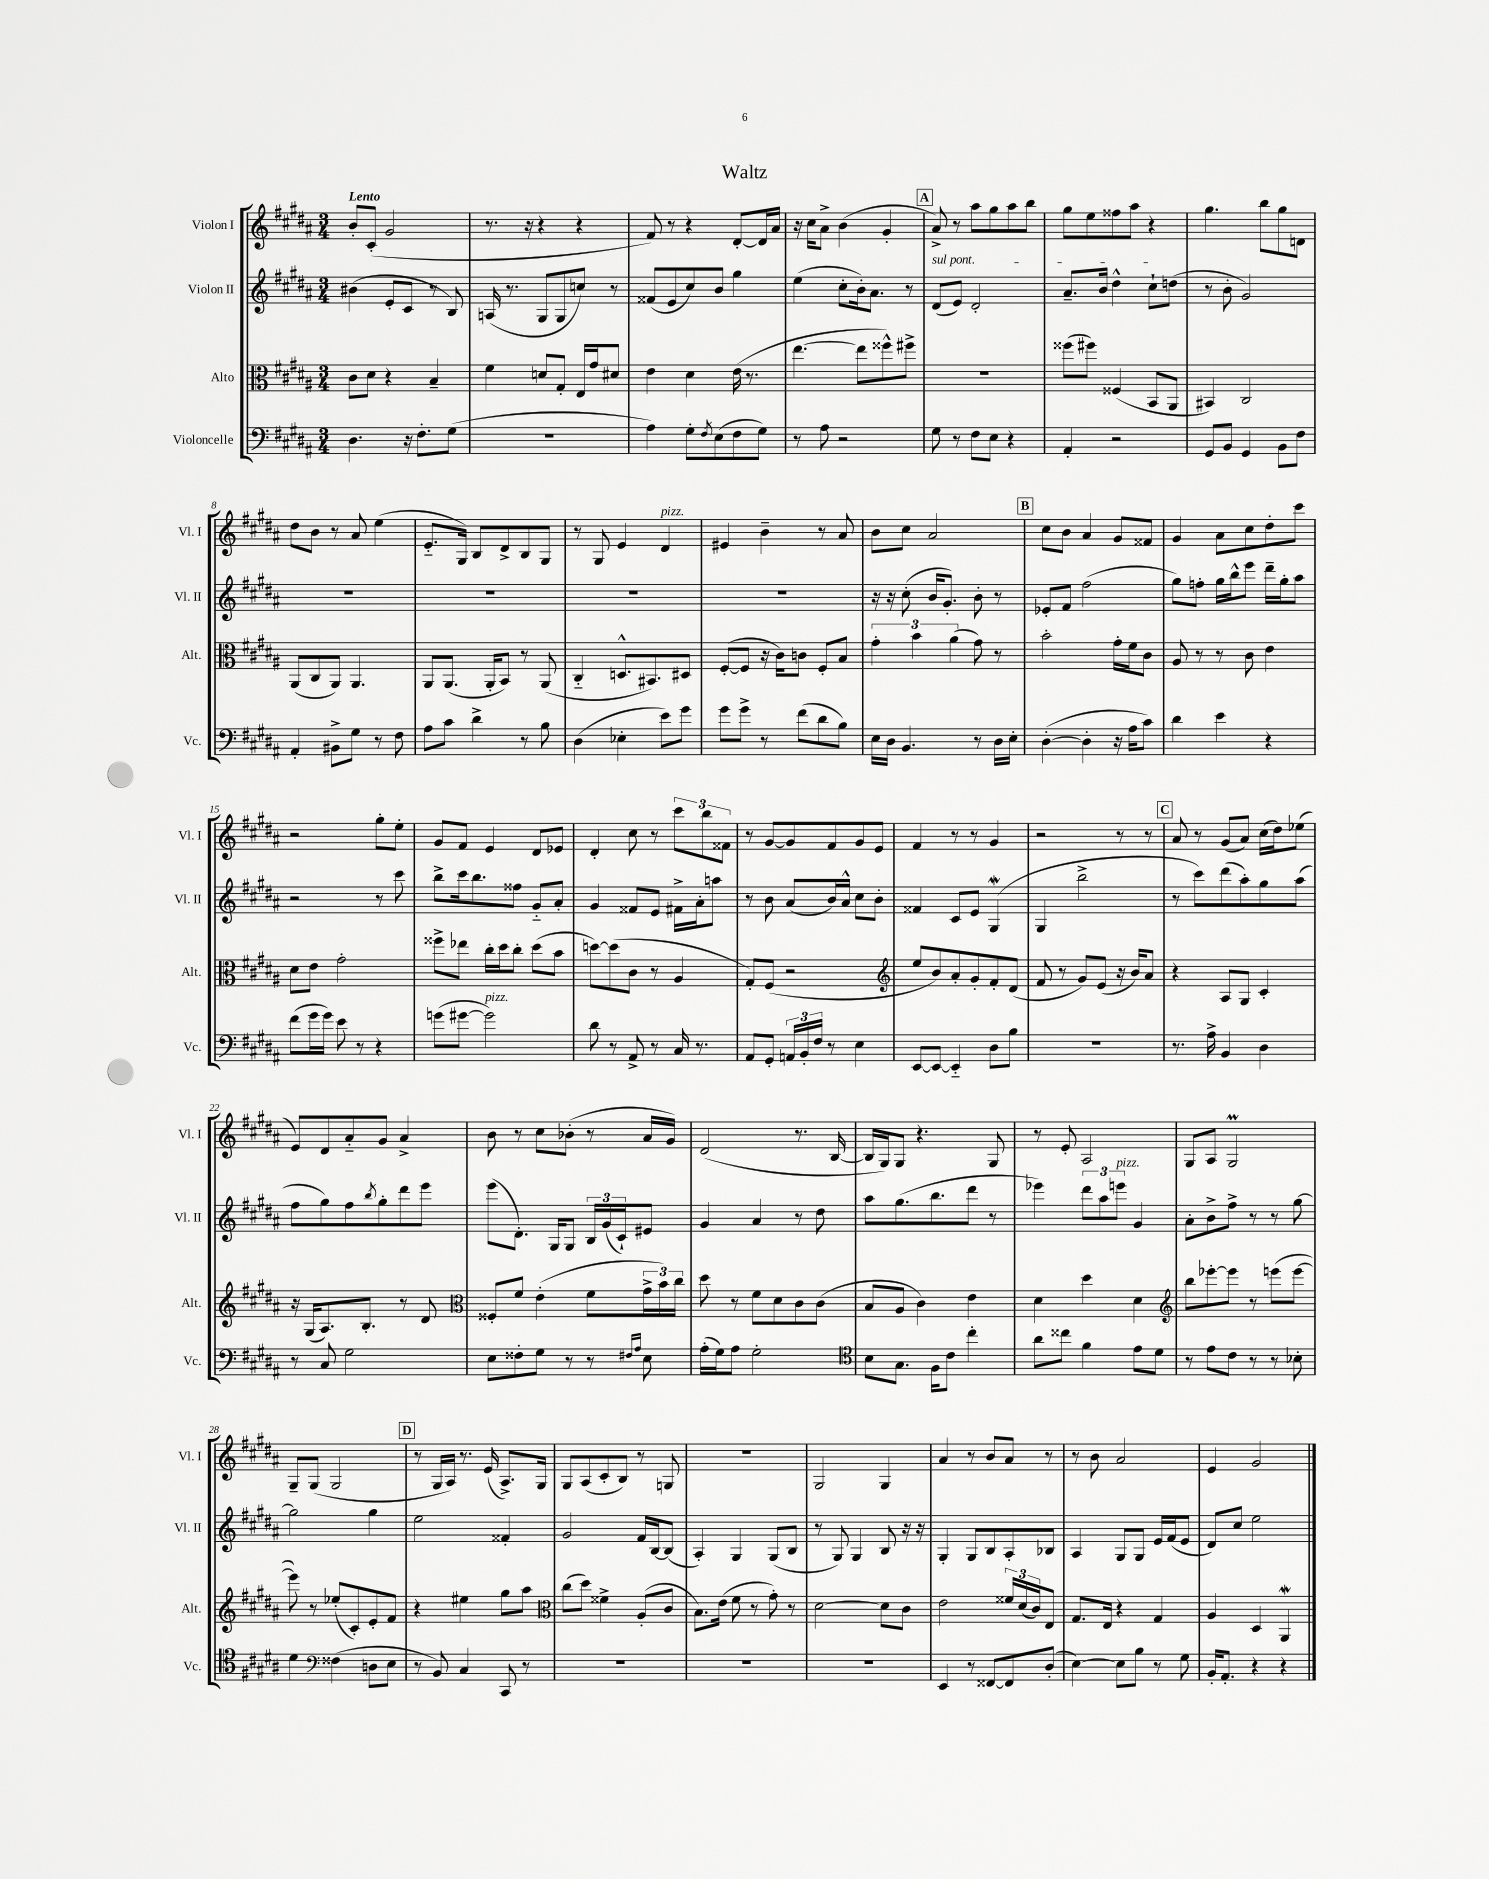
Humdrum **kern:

**kern	**kern	**kern	**kern
*staff4	*staff3	*staff2	*staff1
*clefF4	*clefC3	*clefG2	*clefG2
*k[f#c#g#d#a#]	*k[f#c#g#d#a#]	*k[f#c#g#d#a#]	*k[f#c#g#d#a#]
*M3/4	*M3/4	*M3/4	*M3/4
4.D#	8c#	(4b#	8b'
.	8d#	.	(8c#'
.	4r	8e'	2g#
16r	.	8c#	.
8.F#'	.	.	.
.	4B~	8r	.
(8G#	.	8B)	.
=	=	=	=
2.r	4f#	(16A	8.r
.	.	8.r	.
.	.	.	16r
.	8d	8G#	4r
.	8G#'	8G#	.
.	16E	8cc)	4r
.	16g#	.	.
.	8d#	8r	.
=	=	=	=
4A#)	4e	(8f##	8f#)
.	.	8e	8r
8G#'	4d#	8cc#)	4r
8qF#	.	.	.
(8E	.	8b	.
8F#	(16e	4gg#	[8d#'
.	8.r	.	.
8G#)	.	.	16d#]
.	.	.	16a#
=	=	=	=
8r	[4.ee	(4ee	16r
.	.	.	16cc#
8A#	.	.	8a#^
2r	.	8cc#'	(4b
.	8ee]	16b')	.
.	.	8.a#	.
.	8ff##^^)	.	4g#'
.	8ff#^	8r	.
=	=	=	=
8G#	2.r	(8d#	8a#^)
8r	.	8e)	8r
8F#	.	2d#'	8aa#
8E	.	.	8gg#
4r	.	.	8aa#
.	.	.	8bb
=	=	=	=
4AA#'	(8ff##	8.a#~	8gg#
.	8ff#)	.	8ee
.	.	16b	.
2r	(4F##	4dd#^^	8ff##
.	.	.	8aa#
.	8BB	8cc#`	4r
.	8AA#	(8dd	.
=	=	=	=
8GG#	4BB#)	8r	4.gg#
8BB	.	8b'	.
4GG#	2C#	2g#)	.
.	.	.	8bb
8BB	.	.	8gg#
8F#	.	.	8d
=	=	=	=
4AA#'	(8AA#	2.r	8dd#
.	8C#	.	8b
8BB#^	8AA#)	.	8r
8G#	4.AA#	.	8a#
8r	.	.	(4ee
8F#	.	.	.
=	=	=	=
8A#	8AA#	2.r	8.e'~
8c#	(8.AA#	.	.
.	.	.	16G#)
4d#^	.	.	8B
.	16AA#'	.	.
.	8BB)	.	8d#^
8r	8r	.	8B
8B	(8AA#	.	8G#
=	=	=	=
(4D#	4C#'~	2.r	8r
.	.	.	8G#
4E-'	8.D^^	.	4e
.	8.BB#)	.	.
8e)	.	.	4d#
8g#	8D#	.	.
=	=	=	=
8g#	([8F#'	2.r	4e#
8g#^	8F#]	.	.
8r	16r	.	4b~
.	16c#)	.	.
(8f#	8c	.	.
8d#	8F#'	.	8r
8B)	8B	.	8a#
=	=	=	=
16E	6g#'	16r	8b
16D#	.	16r	.
4.BB	.	(8cc#'	8cc#
.	6b	.	.
.	.	16b	2a#
.	.	8.g#')	.
.	(6a#	.	.
8r	8g#)	8b'	.
16D#	8r	8r	.
16E'	.	.	.
=	=	=	=
([4D#'	2b'	8e-'	8cc#
.	.	8f#	8b
4D#']	.	(2ff#	4a#
16r	16g#'	.	8g#
16A#	16f#	.	.
8c#)	8c#	.	8f##
=	=	=	=
4d#	8A#	8gg#)	4g#
.	8r	8ff'	.
4e	8r	16gg#	8a#
.	.	16bb^^	.
.	8c#	8eee	8cc#
4r	4e	16ddd#~	8dd#'
.	.	16gg#'	.
.	.	8aa#	8ccc#
=	=	=	=
(8f#	8d#	2r	2r
16g#	8e	.	.
16g#)	.	.	.
8e	2g#'	.	.
8r	.	.	.
4r	.	8r	8gg#'
.	.	8ccc#	8ee'
=	=	=	=
(8g	8ff##^	8bb^	8g#
[8g#	8ee-	16ccc#	8f#
.	.	8.bb	.
2g#])	16cc#'	.	4e
.	16dd#	.	.
.	8cc#'	8ff##	.
.	(8dd#	8g#'~	8d#
.	8b	8a#'	8e-
=	=	=	=
8d#	[8dd)	4g#	4d#'
8r	(8dd]	.	.
8AA#^	8c#	8f##	8cc#
8r	8r	8e	8r
16C#	4A#	16f#^	12ccc#
8.r	.	16a#'	.
.	.	.	12bb
.	.	8aa	.
.	.	.	12f##
=	=	=	=
8AA#	8G#')	8r	8r
8GG#'	(8F#	8b	[8g#
24AA	2r	(8a#	8g#]
24BB'	.	.	.
24F#	.	.	.
8r	.	16b)	8f#
.	.	16a#^^	.
4E	.	8cc#	8g#
.	.	8b'	8e
=	=	=	=
*	*clefG2	*	*
[8EE	8ee	4f##	4f#
8EE_	8b)	.	.
4EE'~]	8a#'	8c#	8r
.	8g#'	8e	8r
8D#	8f#'	(4G#	4g#
8B	(8d#	.	.
=	=	=	=
2.r	8f#	4G#	2r
.	8r	.	.
.	8g#)	2bb^	.
.	(8e	.	.
.	16r	.	8r
.	16b)	.	.
.	8a#	.	8r
=	=	=	=
8.r	4r	8r	8a#
.	.	8ccc#)	8r
16A#^	.	.	.
4BB	8A#	(8ddd#	(8g#
.	8G#	8aa#')	8a#)
4D#	4c#'	8gg#	(16cc#
.	.	.	16dd#)
.	.	(8aa#	(8ee-
=	=	=	=
8r	16r	8ff#	8e)
.	(16G#	.	.
8C#	8.A#)	8gg#)	8d#
2G#	.	8ff#	8a#'~
.	8.B'	.	.
.	.	8qbb	.
.	.	8gg#'	8g#
.	8r	8ddd#	4a#^
.	8d#	8eee	.
=	=	=	=
*	*clefC3	*	*
8E	8F##'	(8eee	8b
8F##'	8f#	8.d#')	8r
8G#	(4e'	.	8cc#
.	.	16G#	.
8r	.	8G#	(8b-'
8r	8f#	24B	8r
.	.	(24g#	.
.	.	24c#`)	.
16qqF#	.	.	.
16qqA#	.	.	.
8E	24g#^	8e#	16a#
.	24b)	.	.
.	.	.	16g#)
.	24cc#	.	.
=	=	=	=
(16A#'	8dd#	4g#	(2d#
16G#)	.	.	.
8A#	8r	.	.
2G#'	8f#	4a#	.
.	8d#	.	.
.	8c#	8r	8.r
.	(8c#	8dd#	.
.	.	.	[16B
=	=	=	=
*clefC4	*	*	*
8B	8B	8aa#	16B]
.	.	.	16G#)
8.G#	8A#	(8.gg#	8G#
.	4c#)	.	4.r
16F#	.	8.bb	.
8c#	.	.	.
4cc#'	4e	8ddd#	.
.	.	8r	8G#
=	=	=	=
8a#	4d#	4eee-)	8r
8cc##	.	.	8e'
4f#	4dd#	12ddd#	2A#
.	.	12aa#	.
.	.	12eee	.
8e	4d#	4g#	.
8d#	.	.	.
=	=	=	=
*	*clefG2	*	*
8r	8bb	8a#'	8G#
8e	[8eee-'	8b^	8A#
8c#	8eee-]	8ff#^	2G#
8r	8r	8r	.
8r	(8eee	8r	.
8B-'	[8eee	[8gg#	.
=	=	=	=
4d#	8eee])	2gg#]	8G#~
.	8r	.	(8G#
*clefF4	*	*	*
(4F##	(8ee-'	.	2G#
.	8c#')	.	.
8D	8e'	4gg#	.
8E	8f#	.	.
=	=	=	=
8r	4r	2ee	8r
8BB)	.	.	16G#
.	.	.	16A#)
4C#	4ee#	.	8.r
.	.	.	(16e
8CC#	8gg#	4f##'	8.A#^)
8r	8aa#	.	.
.	.	.	16G#
=	=	=	=
*	*clefC3	*	*
2.r	(8cc#	2g#	8G#
.	8dd#)	.	(8A#
.	4f##^	.	8c#'
.	.	.	8B)
.	(8A#'	16f#	8r
.	.	[16B	.
.	8c#	(8B]	8G
=	=	=	=
2.r	8.B)	4A#')	2.r
.	(16e	.	.
.	8f#	4G#	.
.	8r	.	.
.	8g#')	(8G#	.
.	8r	8B	.
=	=	=	=
2.r	[2d#	8r	2G#
.	.	8G#)	.
.	.	4G#	.
.	8d#]	8B	4G#
.	8c#	16r	.
.	.	16r	.
=	=	=	=
4EE	2e	4G#'	4a#
8r	.	8G#	8r
[8FF##	.	8B	8b
8FF##]	24f##	8A#'	8a#
.	(24d#	.	.
.	24c#)	.	.
(8D#'	8E	8B-	8r
=	=	=	=
[4E)	8.G#	4A#	8r
.	.	.	8b
.	16E	.	.
8E]	4r	8G#	2a#
8B	.	8G#	.
8r	4G#	16e	.
.	.	(16f#	.
8G#	.	8e	.
=	=	=	=
16BB'	4A#	8d#)	4e
8.AA#'	.	.	.
.	.	8cc#	.
4r	4D#	2ee	2g#
4r	4AA#	.	.
==	==	==	==
*-	*-	*-	*-
